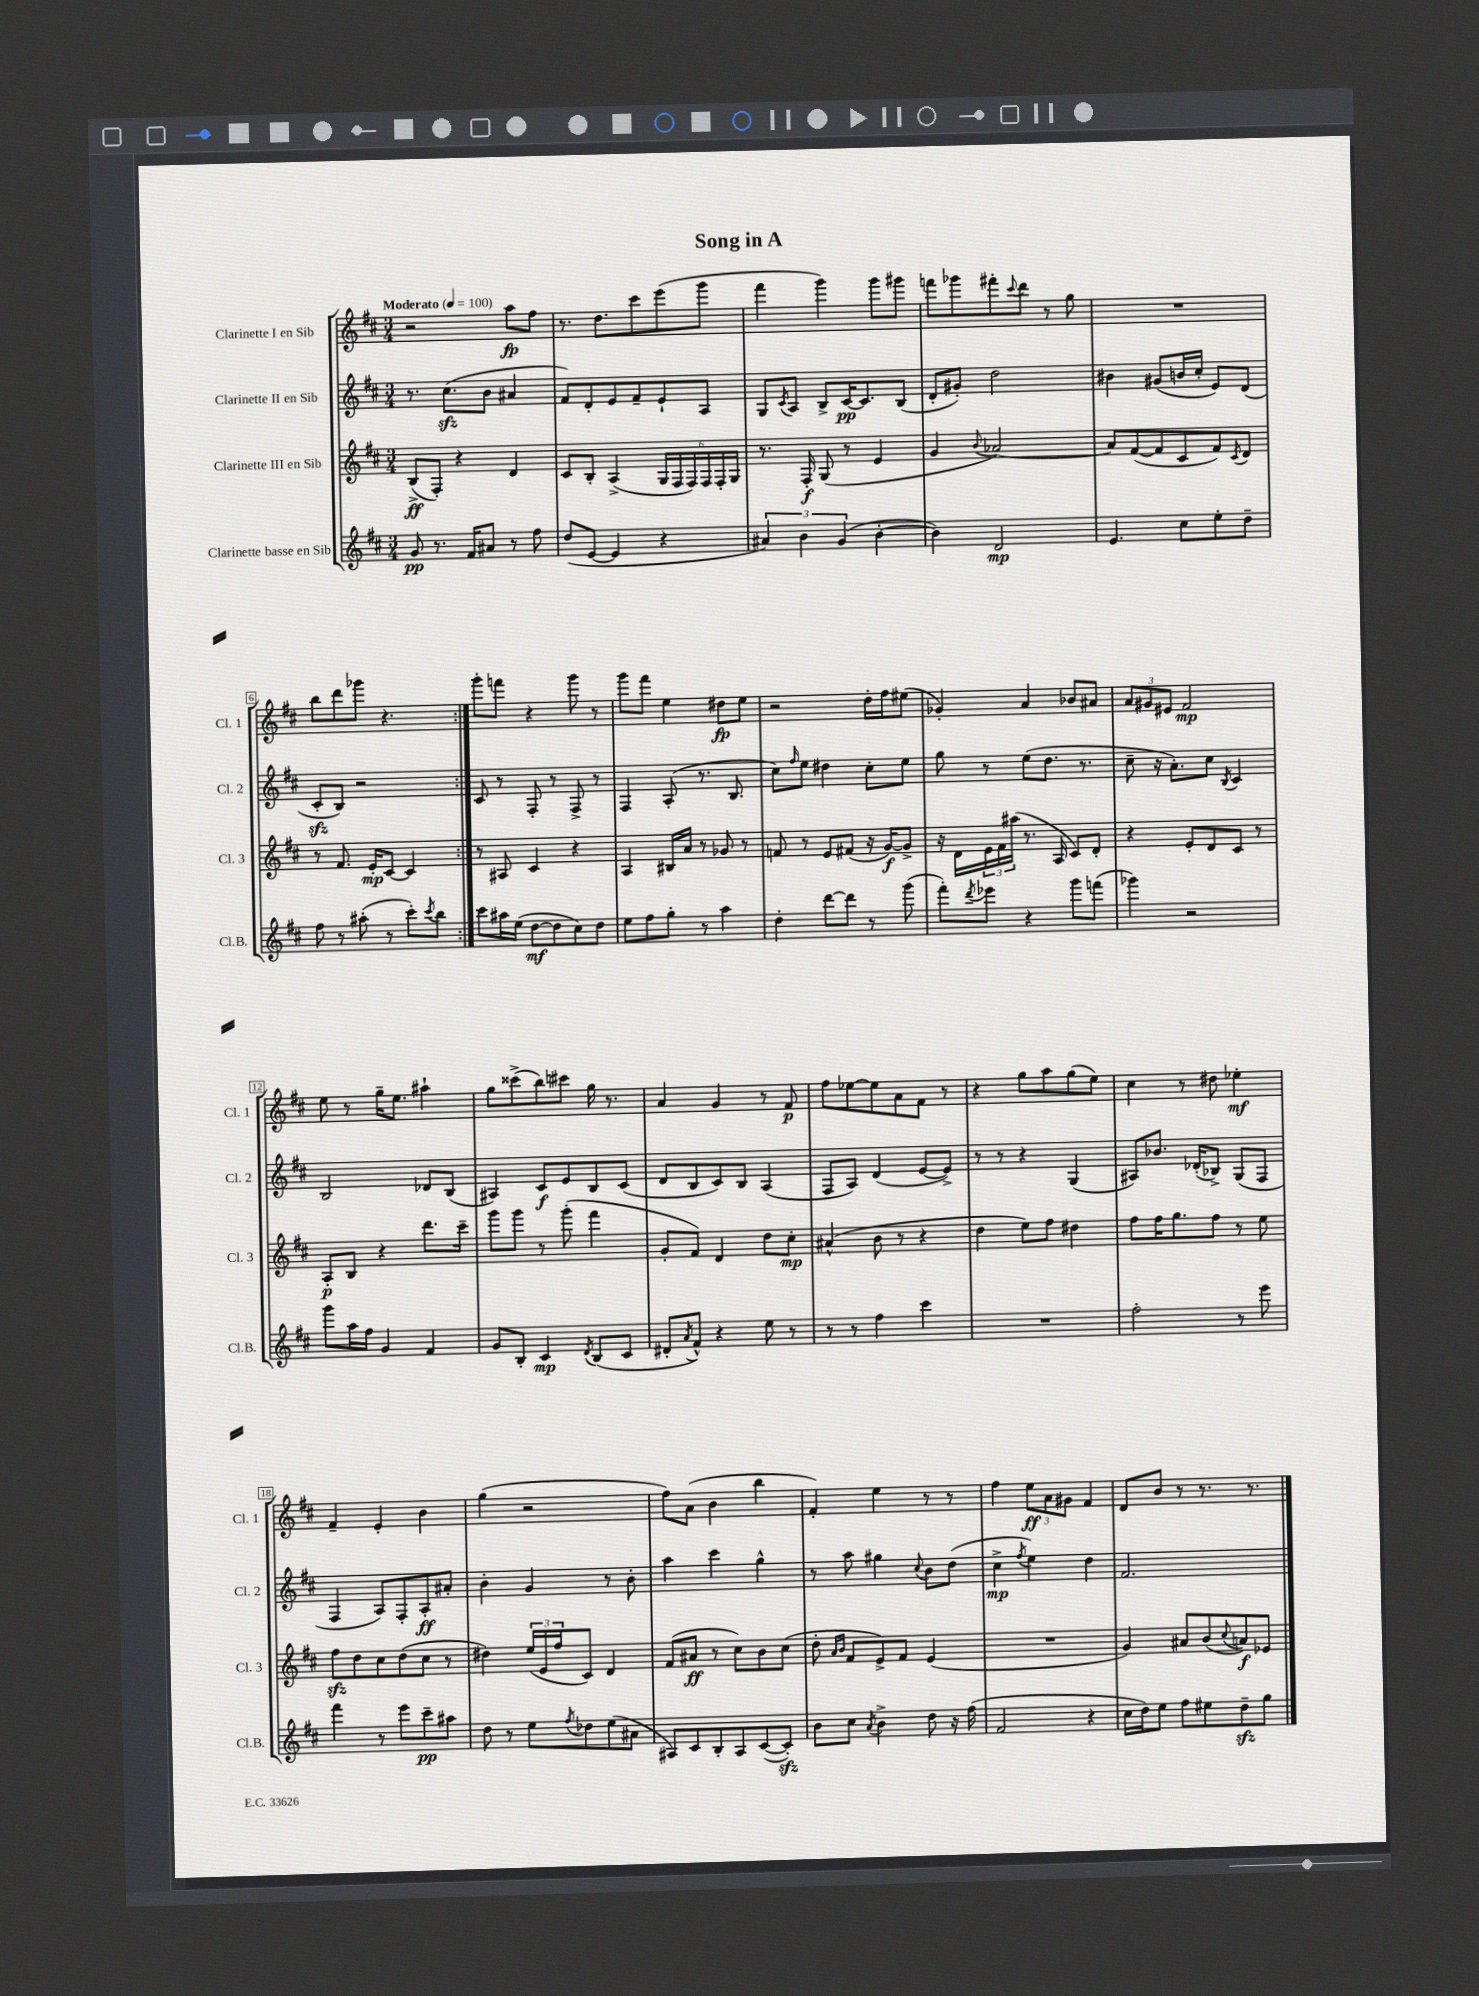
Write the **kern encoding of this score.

**kern	**kern	**kern	**kern
*staff4	*staff3	*staff2	*staff1
*clefG2	*clefG2	*clefG2	*clefG2
*k[f#c#]	*k[f#c#]	*k[f#c#]	*k[f#c#]
*M3/4	*M3/4	*M3/4	*M3/4
*MM100	*MM100	*MM100	*MM100
8g	(8B^	8.r	2r
8.r	8F#')	.	.
.	.	(8.cc#	.
.	4r	.	.
16f#	.	.	.
8a#	.	8b	.
8r	4d	4a#	8aa
8ff#	.	.	8ff#
=	=	=	=
(8dd	8c#	8f#)	8.r
[8e	8B'	8d'	.
.	.	.	8.dd
4e]	(4A^	8e	.
.	.	8f#~	8ccc#
4r	24G	8e`	(8eee
.	24F#	.	.
.	24F#)	.	.
.	24F#	8A	8ggg
.	24F#'	.	.
.	24G	.	.
=	=	=	=
6a#)	8.r	8G	4fff#
.	.	8qc#	.
.	.	8A	.
6b	.	.	.
.	16F#'	.	.
.	(8G	8B^	4ggg)
(6g	.	.	.
.	8r	[16c#	.
.	.	8.c#]	.
[4b'	4e	.	8ggg
.	.	(8B	8ggg#
=	=	=	=
4b])	4g	8d'	8fff
.	.	8g#')	8ggg-
.	8qqb	.	.
2d	[2a-)	2dd	8fff#'
.	.	.	8qqccc#
.	.	.	8ddd
.	.	.	8r
.	.	.	8gg
=	=	=	=
4.e	8a-]	4b#	2.r
.	([8f#	.	.
.	8f#]	(8g#	.
8cc#	8c#	16b	.
.	.	16cc#'	.
8ee'	8f#)	8e)	.
.	8qc#	.	.
8dd~	8d	(8d	.
=	=	=	=
8ff#	8r	8c#'	8bb
8r	8.f#	8B)	8ddd
(8aa#'	.	2r	8ggg-
.	16e'	.	.
8r	[8c#	.	4.r
8ccc#')	4c#]	.	.
8qccc#	.	.	.
8bb	.	.	.
=:|!	=:|!	=:|!	=:|!
8ccc#	8r	8c#	8ggg'
16aa#	8A#	8r	8fff
(16ee	.	.	.
[8dd	4c#	8F#'	4r
8dd]	.	8r	.
8cc#)	4r	8F#^	8ggg
8dd	.	8r	8r
=	=	=	=
8ee	4A	4F#	8ggg
8ff#	.	.	8fff#
8gg'	16B#	(8A'	4ee
.	16a	.	.
8r	8r	8.r	.
4aa	8g-	.	8dd#
.	.	8.B	.
.	8r	.	8ee
=	=	=	=
4dd'	8f	8cc#)	2r
.	.	16qqff#	.
.	8r	8ee	.
[8ddd	8e	4dd#	.
8ddd]	(8f#	.	.
8r	16r	8cc#'	16dd'
.	[16g)	.	16ff#
(8ggg	8g^]	8ee	(8ee#
=	=	=	=
8fff#')	16r	8gg	4g-')
.	16d	.	.
8qddd	.	.	.
8eee-	24e	8r	.
.	24f#	.	.
.	(24aa#	.	.
4r	8.r	(8ee	4a
.	.	8.dd	.
.	16A	.	.
8ggg	8c#)	.	8b-
.	.	8.r	.
(8fff	8d'	.	8a#
=	=	=	=
4ggg-)	4r	8cc#~	12a
.	.	.	12g#
.	.	16r	.
.	.	.	12e#
.	.	8.a')	.
2r	8e'	.	2f#
.	8d	8cc#	.
.	.	8qB	.
.	8c#	4c#	.
.	8r	.	.
=	=	=	=
8ggg	8A'	2B	8ee
16aa	8B	.	8r
16ff#	.	.	.
4g	4r	.	16gg~
.	.	.	8.ee
4f#	8.ddd	8d-	4aa#`
.	.	(8B	.
.	16ccc#~	.	.
=	=	=	=
8g	8ggg	4A#)	8gg
8B'	8ggg	.	(8ccc##^
4c#	8r	8c#	8bb)
.	(8ggg'	8e	8ccc#
8qd	.	.	.
(8B	4fff#	8B	16gg
.	.	.	8.r
8c#	.	(8c#	.
=	=	=	=
8d#'	8g'	8d	4a
8qa	.	.	.
8f#^^)	8f#)	8B	.
4r	4d	8c#)	4g
.	.	8B	.
8ee	8dd	(4A	8r
8r	8cc#'	.	8f#
=	=	=	=
8r	(4a#^^	8F#	8ff#
8r	.	8A)	[8ee-
4ff#	8b	(4d	8ee-]
.	8r	.	8a
4ccc#	4r	[8e	8f#
.	.	8e^])	8r
=	=	=	=
2.r	4dd	8r	4r
.	.	8r	.
.	8ee)	4r	8gg
.	8ff#	.	8aa
.	4dd#	(4G	(8gg
.	.	.	8ee)
=	=	=	=
2ff#'	8ff#	8A#)	4cc#
.	16ff#	8.b-	.
.	8.gg	.	.
.	.	.	8r
.	.	(16d-'	.
.	8ff#	8B-^)	8dd#
8r	8r	(8G	4ee-'
8eee	8ee	8F#	.
=	=	=	=
4fff#	8ff#	4F#	4f#~
.	8dd	.	.
8r	8cc#	8A)	4e'
8eee	(8dd	8F#'	.
8ccc#~	8cc#	8A'	4b
8aa#	8r	8a#'	.
=	=	=	=
8dd	4dd#)	4b'	(4gg
8r	.	.	.
8ee	(24ee	4g	2r
.	24e	.	.
.	24ff#	.	.
8qff#	.	.	.
8dd-	8c#)	.	.
(8ee	4d	8r	.
8a#	.	8b'	.
=	=	=	=
8A#)	(8f#	4aa	8ff#)
8c#	8a#	.	(8a
8B'	8r	4ccc#	4b
8A#	8cc#)	.	.
([8c#	8b	4gg^^	4bb
8c#'])	(8cc#	.	.
=	=	=	=
8b	8dd'	8r	4f#')
.	16qqa	.	.
.	16qqb	.	.
8cc#	8f#	8aa	.
8qa	.	.	.
4b^	8e^)	4gg#	4ee
.	8f#	.	.
.	.	8qqcc#	.
8dd	(4e	8b	8r
16r	.	(8dd	8r
(16ff#	.	.	.
=	=	=	=
2f#	2.r	4cc#^	4ff#
.	.	8qff#	.
.	.	4ee)	12ee
.	.	.	12a
.	.	.	12g#
4r	.	4dd	4f#
=	=	=	=
16cc#	4g)	2.f#	8d
16dd)	.	.	.
8ee	.	.	8b
8ff#	8a#	.	8r
8ee#	(8b	.	8.r
.	8qqcc#	.	.
8dd~	8a)	.	.
.	.	.	8.r
8gg	8e-	.	.
==	==	==	==
*-	*-	*-	*-
